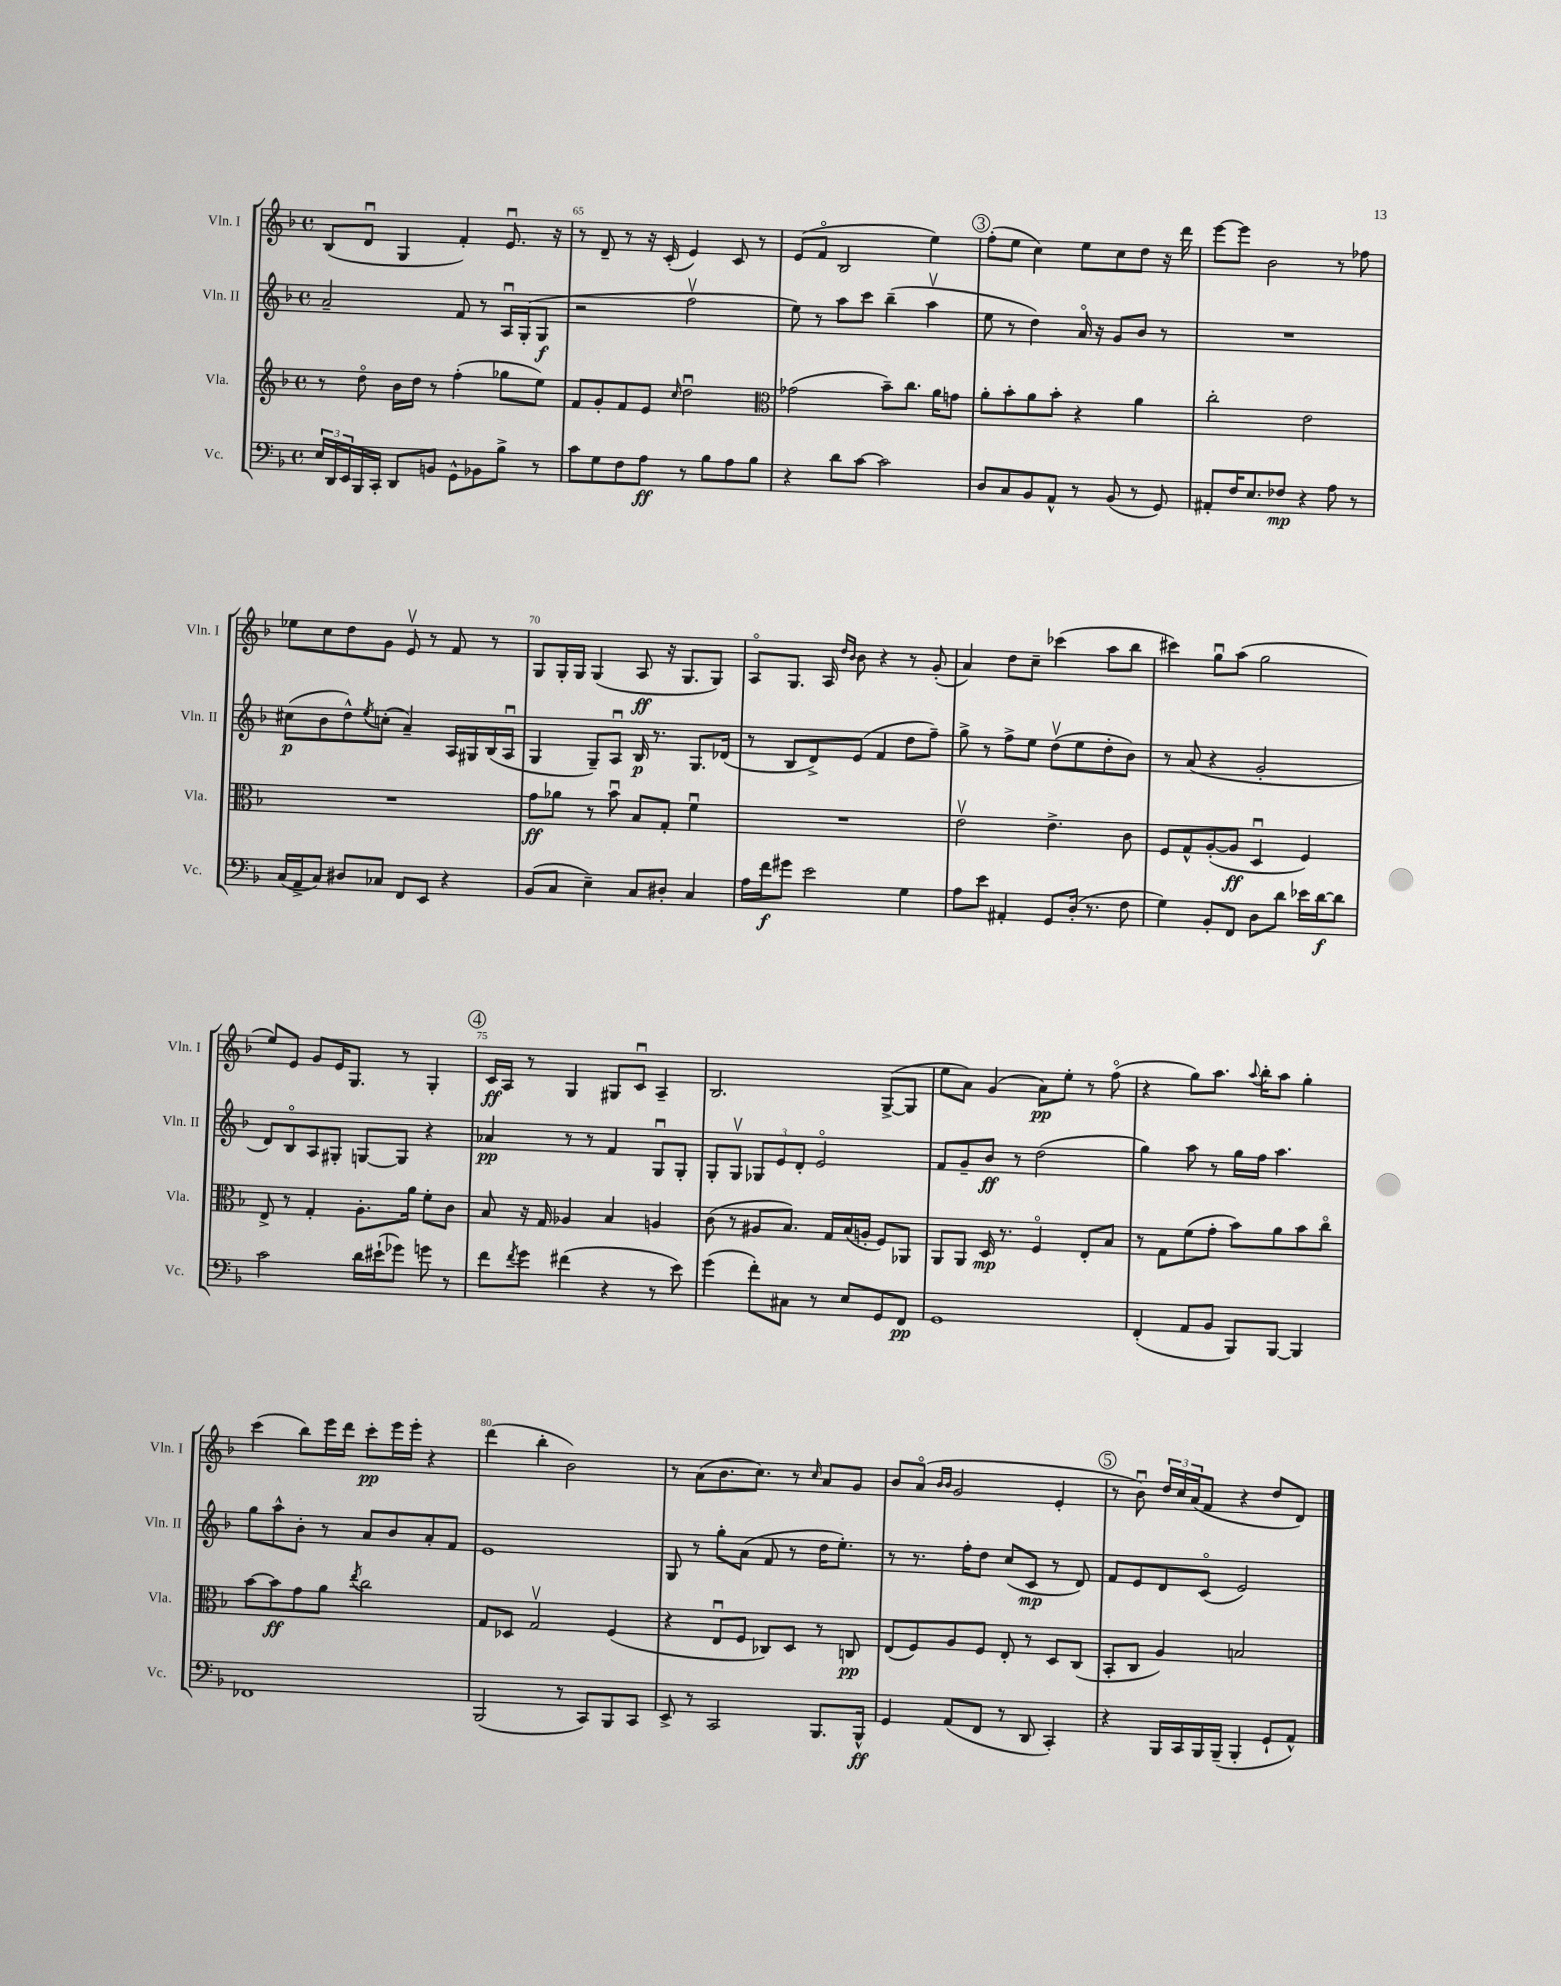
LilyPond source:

<<
\new StaffGroup <<
\new Staff = "s0" \with { instrumentName = "Vln. I" shortInstrumentName = "Vln. I" } {
    \clef treble \key f \major \defaultTimeSignature \time 4/4
    bes8( d'8\downbow g4 f'4-.) e'8.\downbow r16 |
    r8 d'8-- r8 r16 c'16-.( e'4) c'8 r8 |
    e'8( f'8\flageolet bes2 e''4) |
    \mark \markup { \circle "3" } f''8-.( e''8 c''4) e''8 c''8 d''8 r16 d'''16 |
    e'''8~ e'''8 bes'2 r8 fes''8 |
    ees''8 c''8 d''8 g'8 e'8\upbow r8 f'8 r8 |
    g8 g16-. g16 g4( a8\ff r16 g8. g8) |
    a8\flageolet g8. a16 \grace { d''16 bes'16 } bes'8 r4 r8 g'8-.( |
    a'4) d''8 c''8-- ces'''4( a''8 bes''8 |
    cis'''4) g''8\downbow a''8( g''2 |
    e''8) e'8 g'8 e'16 g8. r8 g4-. |
    \mark \markup { \circle "4" } c'16\ff a16 r8 g4 gis8 c'8\downbow a4-- |
    bes2. g8~->( g8 |
    e''8 a'8) g'4( a'8\pp) e''8-. r8 f''8\flageolet( |
    r4 g''8) a''8. \appoggiatura { a''8 } bes''16-. a''8 g''4-. |
    c'''4( bes''8) e'''16 d'''16 c'''8-.\pp e'''16 e'''16-. r4 |
    d'''4( bes''4-. bes'2) |
    r8 a'8( bes'8. c''8.) r8 \grace { c''16 } a'8 g'8 |
    bes'8 a'8\flageolet( \grace { bes'16 bes'16 } g'2 e'4-. |
    \mark \markup { \circle "5" } r8 bes'8\downbow) \tuplet 3/2 { d''16 c''16 a'16( } f'8 r4 d''8 d'8) \bar "|." |
}
\new Staff = "s1" \with { instrumentName = "Vln. II" shortInstrumentName = "Vln. II" } {
    \clef treble \key f \major \defaultTimeSignature \time 4/4
    a'2-- f'8 r8 a16\downbow g16-.( g8\f |
    r2 f''2\upbow |
    e''8) r8 a''8 c'''8 bes''4--( a''4\upbow |
    \mark \markup { \circle "3" } e''8 r8 d''4) a'16\flageolet r16 g'8 bes'8 r8 |
    R1 |
    cis''8\p( bes'8 d''8-^) \acciaccatura { e''8 } c''8-.( a'4--) a16 gis16 bes16( a16\downbow |
    g4 g8--) a8\downbow bes16\p r8. g8. des'16( |
    r8 bes8 d'8->) e'8( f'4 d''8 f''8--) |
    g''8-> r8 f''8-> e''8 d''8\upbow( e''8 d''8-. bes'8) |
    r8 a'8( r4 g'2-. |
    d'8) bes8\flageolet a8 gis8-. g8~ g8 r4 |
    \mark \markup { \circle "4" } aes'4\pp r8 r8 f'4 g8\downbow g8-. |
    g8-. g8\upbow \tuplet 3/2 { ges8 e'8 d'8-. } e'2\flageolet |
    f'8 g'8-- bes'8\ff r8 d''2( |
    g''4) a''8 r8 g''16 f''16 a''4. |
    g''8 a''8-^ bes'8-. r8 a'8 bes'8 a'8-. f'8 |
    e'1 |
    g8 r8 g''8-. a'8( f'8 r8 d''16 e''8.-.) |
    r8 r8. f''16-. d''8 c''8( c'8\mp r8 d'8) |
    \mark \markup { \circle "5" } f'8 e'8 d'8 c'8\flageolet( e'2) \bar "|." |
}
\new Staff = "s2" \with { instrumentName = "Vla." shortInstrumentName = "Vla." } {
    \clef treble \key f \major \defaultTimeSignature \time 4/4
    r8 d''8\flageolet bes'16 d''16 r8 f''4-.( ges''8 e''8) |
    f'8 g'8-. f'8 e'8 \grace { c''16 } d''2\downbow |
    \clef alto ges'2( bes'8--) c''8. a'16 g'8 |
    \mark \markup { \circle "3" } a'8-. bes'8-. a'8 bes'8-. r4 a'4 |
    c''2-. e'2 |
    R1 |
    g'8\ff aes'8 r8 bes'8\downbow bes8 g8-. f'4\downbow |
    R1 |
    e'2\upbow e'4.-> c'8 |
    f8 g8-^ a8~-.( a8\ff d4\downbow f4) |
    e8-> r8 g4-. a8.-. a'16 f'8-. c'8 |
    \mark \markup { \circle "4" } bes8 r16 g16 aes4 bes4 a4 |
    c'8( r8 ais8 bes8.) g16 bes16( a16-. f8) aes,8 |
    a,8 a,8 d16\mp r8. f4\flageolet e8-. bes8 |
    r8 g8 f'8( g'8-. bes'8) a'8 bes'8 c''8\flageolet |
    bes'8~ bes'8\ff g'8 a'8 \acciaccatura { e''8 } c''2 |
    g8 des8 g2\upbow f4( |
    r4 e8\downbow f8 ces8) d8 r8 c8\pp |
    e8( f8) a8 f8 e8-. r8 d8 c8( |
    \mark \markup { \circle "5" } bes,8-. c8 a4) b2 \bar "|." |
}
\new Staff = "s3" \with { instrumentName = "Vc." shortInstrumentName = "Vc." } {
    \clef bass \key f \major \defaultTimeSignature \time 4/4
    \tuplet 3/2 { e16 d,16 e,16 } bes,,16 c,16-. d,8 b,8 g,8-^ bes,8 bes8-> r8 |
    c'8 g8 f8 a8\ff r8 bes8 a8 bes8 |
    r4 d'8 c'8~ c'2 |
    \mark \markup { \circle "3" } d8 c8 bes,8 a,8-^ r8 bes,8( r8 g,8) |
    ais,8-. f16 e8. fes8\mp r4 a8 r8 |
    c16( a,16-> c8) dis8 ces8 f,8 e,8 r4 |
    bes,8( c8 e4--) c8 dis8-. c4 |
    a16 f'16\f gis'8 e'2 g4 |
    a8 e'8 ais,4-. g,8 d16-.( r8. f8 |
    g4) bes,8-. f,8 d8 d'8 ees'16 d'16~\f d'8 |
    c'2 d'16 eis'16-!( ges'8) g'8 r8 |
    \mark \markup { \circle "4" } f'8 \acciaccatura { f'8 } g'8 fis'4( r4 r8 e'8) |
    g'4( f'8-.) cis8 r8 e8 g,8 f,8\pp |
    g,1 |
    f,4-.( a,8 bes,8 bes,,8) bes,,8~ bes,,4 |
    fes,1 |
    bes,,2( r8 c,8) bes,,8 c,8 |
    e,8-> r8 c,2 bes,,8. bes,,16-^\ff |
    g,4 a,8( f,8 r8 d,8 c,4-.) |
    \mark \markup { \circle "5" } r4 bes,,16 c,16 bes,,16 bes,,16--( bes,,4-. g,8-! a,8-^) \bar "|." |
}
>>
>>
\layout { \context { \Score currentBarNumber = #64 \override BarNumber.break-visibility = ##(#f #t #t) barNumberVisibility = #(every-nth-bar-number-visible 5) } }
